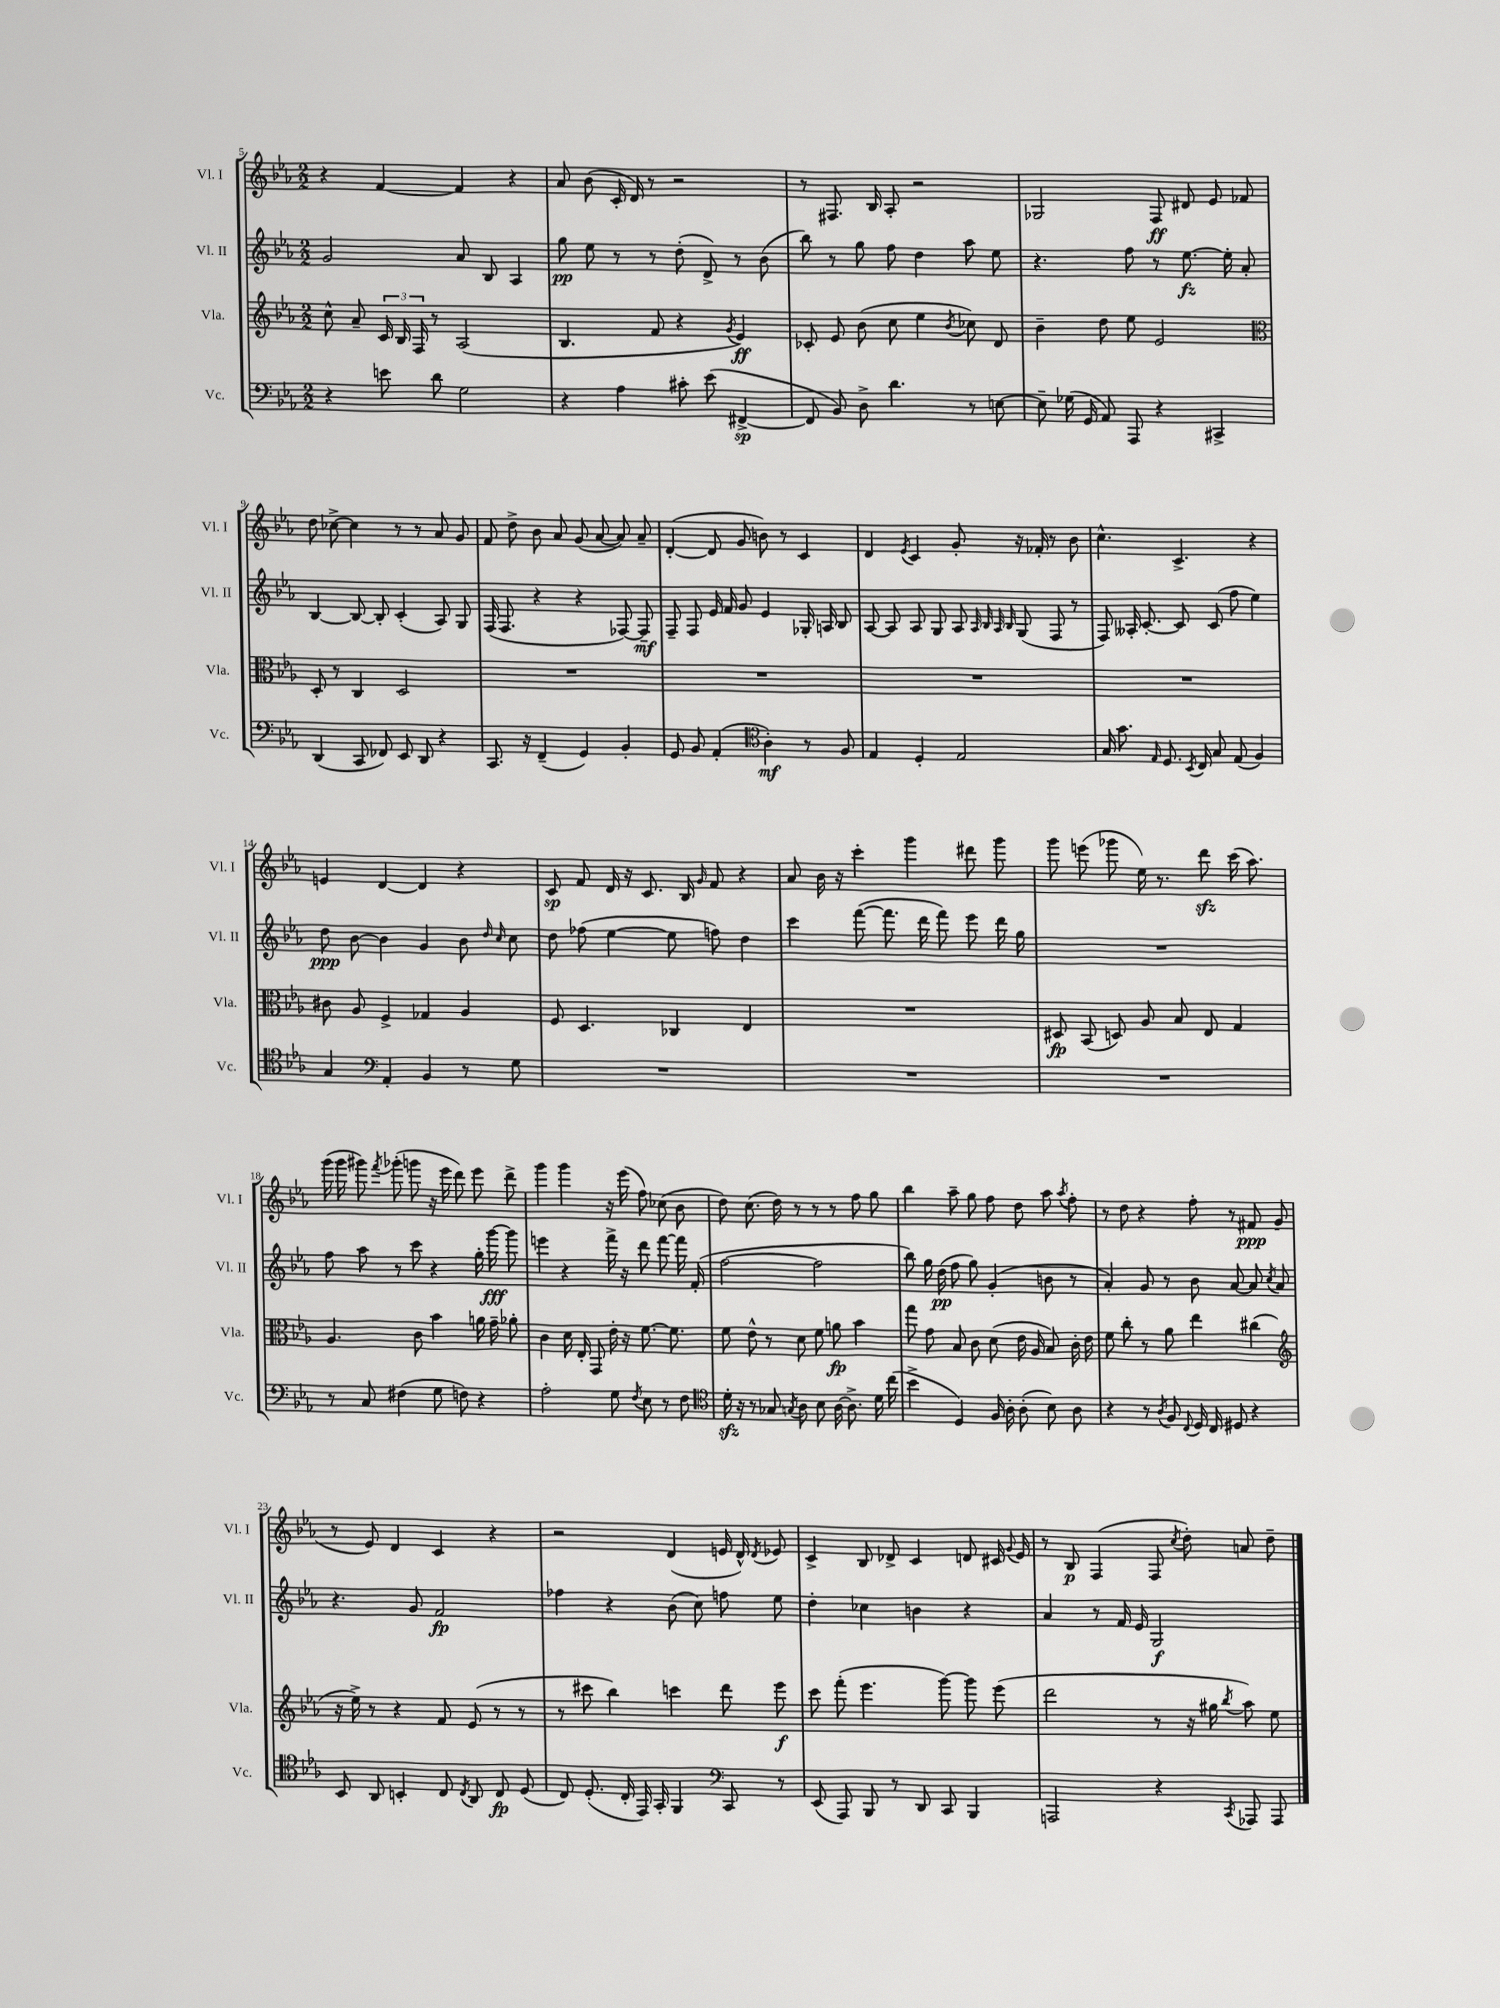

**kern	**kern	**kern	**kern
*staff4	*staff3	*staff2	*staff1
*clefF4	*clefG2	*clefG2	*clefG2
*k[b-e-a-]	*k[b-e-a-]	*k[b-e-a-]	*k[b-e-a-]
*M2/2	*M2/2	*M2/2	*M2/2
4r	8cc^^	2g	4r
.	8a-~	.	.
8e	24c	.	[4f
.	24B-	.	.
.	24F	.	.
8d	8r	.	.
2G	(2A-	8a-	4f]
.	.	8B-	.
.	.	4A-	4r
=	=	=	=
4r	4.B-	8gg	8a-
.	.	8ee-	(8b-
4A-	.	8r	16c'
.	.	.	16d)
.	8f	8r	8r
8c#'	4r	(8dd'	2r
(8e-	.	8d^)	.
.	8qg	.	.
[4FF#^	4e-)	8r	.
.	.	(8b-	.
=	=	=	=
8FF#]	8c-'	8bb-)	8r
8BB-)	8e-	8r	8.F#
8D^	(8b-	8gg	.
.	.	.	16B-
4.d	8cc	8ff	8A-'
.	4ee-	4dd	2r
.	8qb-	.	.
8r	8cc-)	8aa-	.
[8E	8d	8ee-	.
=	=	=	=
8E~]	4b-~	4.r	2G-
(16G-	.	.	.
16GG	.	.	.
8AA-)	8dd	.	.
8AAA-	8ee-	8ff	.
4r	2e-	8r	8F
.	.	[8.ee-	8d#
4CC#^	.	.	8e-
.	.	16ee-']	.
.	.	8a-'	8f-
=	=	=	=
*	*clefC3	*	*
(4DD	8D'	[4B-	8dd
.	8r	.	[8cc-^
8CC	4C	8B-_	4cc-]
8FF-)	.	8B-']	.
8EE-	2D	(4c'	8r
8DD	.	.	8r
4r	.	8A-)	8a-
.	.	8G	8g
=	=	=	=
8.CC	1r	(16F	8f
.	.	8.F	.
.	.	.	8dd^
16r	.	.	.
(4FF~	.	4r	8b-
.	.	.	8a-
4GG)	.	4r	(8g
.	.	.	[8a-
4BB-'	.	[8F-)	8a-])
.	.	8F-~]	8a-~
=	=	=	=
8GG	1r	8F~	([4d'
8BB-	.	8F	.
(4AA-'	.	16e-	8d]
.	.	16f	.
.	.	8g	8g
*clefC4	*	*	*
4A-')	.	4e-	8b)
.	.	.	8r
8r	.	16G-'	4c
.	.	16A	.
8F	.	8B-	.
=	=	=	=
4E-	1r	[8A-	4d
.	.	8A-]	.
.	.	.	8qe-
4D'	.	8A-	4c
.	.	8G	.
2E-	.	8A-	8g'
.	.	32qqA-	.
.	.	32qqB-	.
.	.	32qqA-	.
.	.	32qqB-	.
.	.	(8G	16r
.	.	.	16f-'
.	.	8F	8r
.	.	8r	8b-
=	=	=	=
16G	1r	8F)	4.cc^^
8.g	.	.	.
.	.	16A--'	.
.	.	[8.c'	.
16qqE-	.	.	.
8.D	.	.	.
.	.	8c]	4.c^
8qBB-	.	.	.
16C	.	.	.
8G	.	(8c	.
(8E-	.	8ff	.
4F)	.	4ee-)	4r
=	=	=	=
4G	8c#	8dd	4e
.	8A-	[8b-	.
*clefF4	*	*	*
4AA-'	4F^	4b-]	[4d
4BB-	4G-	4g	4d]
8r	4A-	8b-	4r
.	.	16qqdd	.
.	.	16qqcc	.
8G	.	8cc	.
=	=	=	=
1r	8F	8dd	8c
.	4.D	(8ff-	8f
.	.	[4ee-	16d
.	.	.	16r
.	.	.	8.c
.	4C-	8ee-]	.
.	.	.	16B-
.	.	.	16qqg
.	.	8ff)	8f
.	4E-	4dd	4r
=	=	=	=
1r	1r	4ccc	8a-
.	.	.	16b-
.	.	.	16r
.	.	([8fff	4ccc'
.	.	8.fff]	.
.	.	.	4ggg
.	.	16ddd	.
.	.	8fff)	.
.	.	8eee-	8ddd#
.	.	16ddd	8ggg
.	.	16gg	.
=	=	=	=
1r	8D#	1r	8ggg
.	(8BB-	.	(8eee
.	8D)	.	8ggg-
.	8A-	.	16ee-)
.	.	.	8.r
.	8B-	.	.
.	8E-	.	8ddd
.	4G	.	(16ccc
.	.	.	8.aa-)
=	=	=	=
8r	4.A-	8ff	(16ggg
.	.	.	16ggg
8C	.	8aa-	8ggg#)
.	.	.	8qfff
(4F#	.	8r	(8ggg-'
.	8c	8ccc	8ggg
8G	4b-	4r	16r
.	.	.	16eee-
8F)	.	.	8ddd)
4r	16a	16gg'	8eee-
.	16g~	[16ggg	.
.	8a-'	8ggg]	8ddd^
=	=	=	=
2A-'	4c	4eee	4ggg
.	16d	4r	4ggg
.	16E-'	.	.
.	8GG	.	.
8G	16e-'	16fff^	16r
.	16r	16r	(16eee-
8qF	.	.	.
8E-	[8.f	8ddd	8ff)
8r	.	[8fff	(8cc-
.	8.f]	.	.
8F	.	16fff]	8b-
.	.	(16f'	.
=	=	=	=
*clefC4	*	*	*
16d'	8f	[2ff	8dd)
16r	.	.	.
8r	8e-^^	.	(8.cc
8G-	8r	.	.
.	.	.	16dd)
8qG	.	.	.
8A-	8d	.	8r
8B-	8f	2ff]	8r
[16A-	8a	.	8r
8.A-^]	.	.	.
.	4b-	.	8ff
16d	.	.	8gg
(16cc	.	.	.
=	=	=	=
4b-^	8gg	8bb-)	4bb-
.	8g	16gg	.
.	.	(16dd	.
4D)	8B-	8ff	8aa-~
.	8c	8gg)	8gg
16F	(8d	(4g'	8ff
16A-'	.	.	.
(8A-'	16e-	.	8dd
.	16A-	.	.
8B-)	8B-)	8b	8aa-
.	.	.	8qaa-
8A-	16c'	8r	8ff'
.	16e-	.	.
=	=	=	=
4r	8f	4a-')	8r
.	8cc'	.	8dd
8r	8r	8g	4r
8qA-	.	.	.
8F	8a-	8r	.
8qqC	.	.	.
16D	4ee-	8b-	8ff'
16C	.	.	.
8D#	.	[8a-	8r
4r	(4cc#	8a-]	8f#
.	.	8qcc	.
.	.	8a-	(8g
=	=	=	=
*	*clefG2	*	*
8BB-	16r	4.r	8r
.	16ee-^)	.	.
8AA-	8r	.	8e-)
4BB'	4r	.	4d
.	.	8g	.
8C	8f	2f	4c
8qC	.	.	.
8AA-	(8e-	.	.
8C	8r	.	4r
(8D	8r	.	.
=	=	=	=
8C)	8r	4ff-	2r
(8.D'	8ccc#	.	.
.	4bb-)	4r	.
16C'	.	.	.
16EE-)	.	.	.
16GG'	.	.	.
4FF	4ccc	(8b-	(4d
.	.	8cc)	.
*clefF4	*	*	*
8CC	8ddd	8ff	16e
.	.	.	16d^^)
.	.	.	8qd
8r	8eee-	8ee-	8e-
=	=	=	=
(8EE-	8ccc	4dd'	4c^
8AAA-)	(8fff'	.	.
8BBB-	4.eee-	4cc-	8B-
8r	.	.	8d-^
8DD	.	4b	4c
8CC	[8ggg)	.	.
4BBB-	8ggg]	4r	8d
.	(8eee-	.	16c#
.	.	.	8qqg
.	.	.	16e-
=	=	=	=
2AAA	2ddd	4a-	8r
.	.	.	8B-
.	.	8r	(4F
.	.	16f	.
.	.	16e-	.
4r	8r	2G	8F
.	.	.	8qcc
.	16r	.	8dd')
.	16gg#	.	.
8qCC	8qbb-	.	.
8AAA-	8aa-)	.	8a
8AAA-	8ee-	.	8dd~
==	==	==	==
*-	*-	*-	*-
